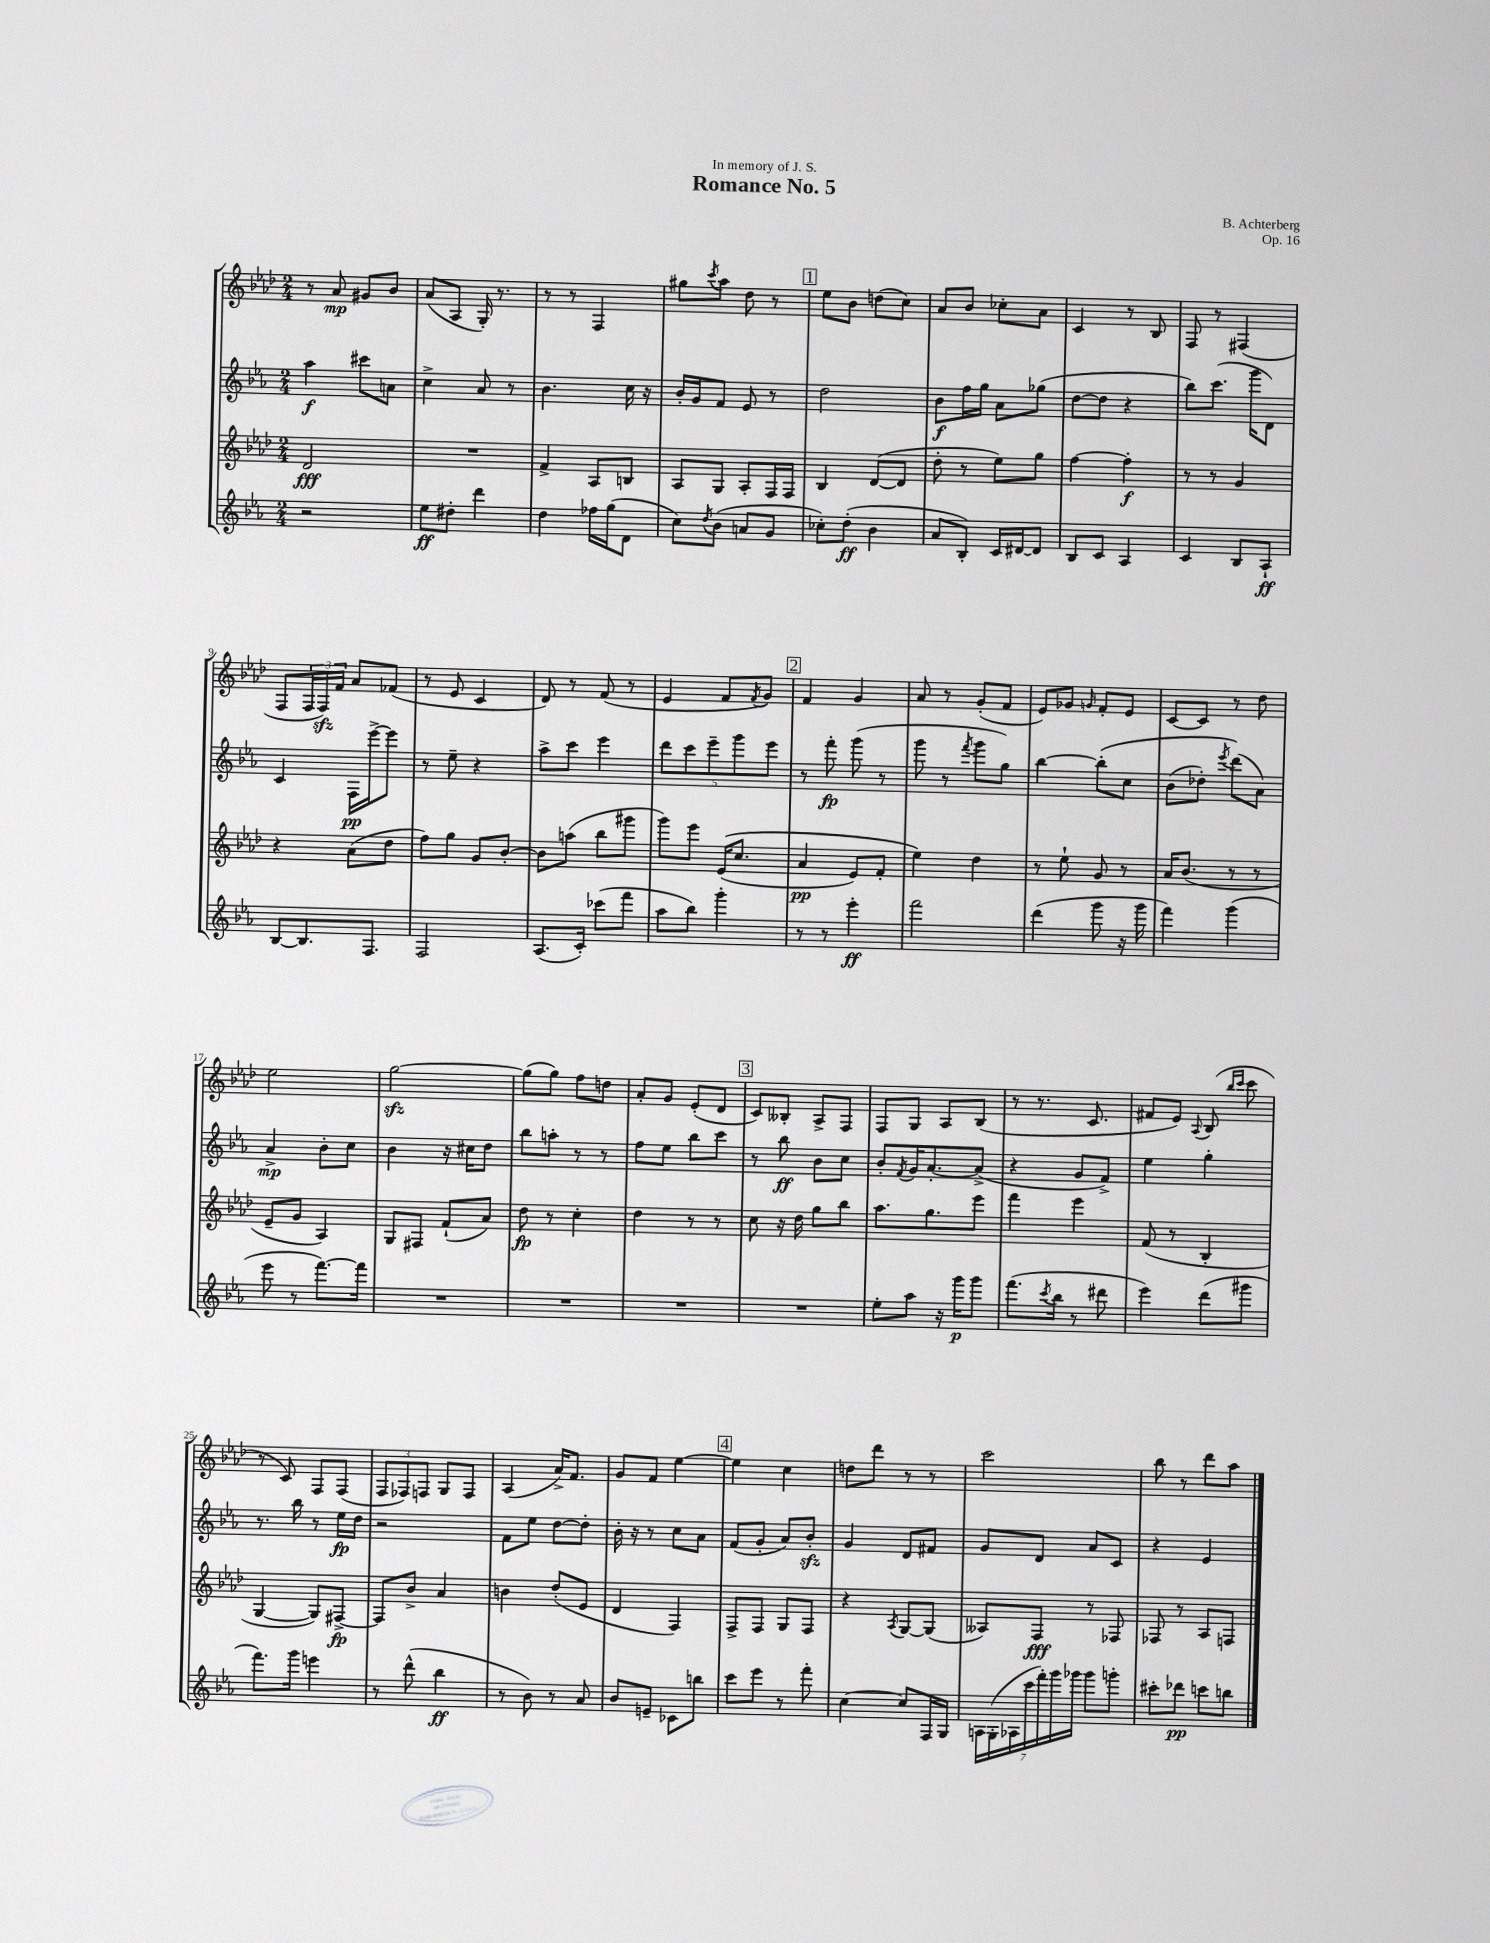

**kern	**dynam	**kern	**dynam	**kern	**dynam	**kern	**dynam
*part4	*part4	*part3	*part3	*part2	*part2	*part1	*part1
*staff4	*staff4	*staff3	*staff3	*staff2	*staff2	*staff1	*staff1
*clefG2	*	*clefG2	*	*clefG2	*	*clefG2	*
*k[b-e-a-]	*	*k[b-e-a-d-]	*	*k[b-e-a-]	*	*k[b-e-a-d-]	*
*M2/4	*	*M2/4	*	*M2/4	*	*M2/4	*
=1	=1	=1	=1	=1	=1	=1	=1
2r	.	2d-/	fff	4aa-\	f	8r	.
.	.	.	.	.	.	8a-/	mp
.	.	.	.	8ccc#X\L	.	8g#X/L	.
.	.	.	.	8an\J	.	8b-/J	.
=2	=2	=2	=2	=2	=2	=2	=2
8ee-\L	ff	2r	.	4cc^\	.	(8a-/L	.
8dd#X'\J	.	.	.	.	.	8A-/J	.
4ddd\	.	.	.	8a-/	.	16G'/)	.
.	.	.	.	.	.	8.r	.
.	.	.	.	8r	.	.	.
=3	=3	=3	=3	=3	=3	=3	=3
4dd\	.	4f^/	.	4.b-\	.	8r	.
.	.	.	.	.	.	8r	.
16ff-X\LL	.	8A-/L	.	.	.	4F/	.
(16gg\J	.	.	.	.	.	.	.
8d\J	.	8Bn/J	.	16cc\	.	.	.
.	.	.	.	16r	.	.	.
=4	=4	=4	=4	=4	=4	=4	=4
8cc\L)	.	8A-/L	.	16b-'/LL	.	8gg#X\L	.
.	.	.	.	16g/J	.	.	.
8qdd/	.	.	.	.	.	8qccc/	.
(8b-\J	.	8G/J	.	8f/J	.	8aa-\J	.
8an/L	.	8A-'/L	.	8e-/	.	8dd-\	.
8g/J	.	16F/L	.	8r	.	8r	.
.	.	16F/JJ	.	.	.	.	.
!!LO:REH:place=s1:t=1
=5	=5	=5	=5	=5	=5	=5	=5
8cc-X'\L)	.	4B-/	.	2dd\	.	8ee-\L	.
(8dd'\J	ff	.	.	.	.	8b-\J	.
4b-\	.	([8d-/L	.	.	.	(8ddn\L	.
.	.	8d-/J]	.	.	.	8cc\J)	.
=6	=6	=6	=6	=6	=6	=6	=6
8a-/L	.	8dd-'\	.	8b-\L	f	8a-/L	.
8B-'/J)	.	8r	.	16ff\L	.	8b-/J	.
.	.	.	.	16gg\JJ	.	.	.
16c/LL	.	8ee-\L)	.	8a-\L	.	8cc-X'\L	.
[16d#X/J	.	.	.	.	.	.	.
8d#/J]	.	8gg\J	.	(8gg-X\J	.	8a-\J	.
=7	=7	=7	=7	=7	=7	=7	=7
8B-/L	.	[4ff\	.	[8dd\L	.	4c/	.
8c/J	.	.	.	8dd\J]	.	.	.
4A-/	.	4ff'\]	f	4r	.	8r	.
.	.	.	.	.	.	8B-/	.
=8	=8	=8	=8	=8	=8	=8	=8
4c/	.	8r	.	8bb-\L)	.	8F/	.
.	.	8r	.	(8.ccc\J	.	8r	.
8B-/L	.	4g/	.	.	.	(4F#X/	.
.	.	.	.	16ggg\KL	.	.	.
8A-`/J	ff	.	.	8d\J)	.	.	.
!!LO:LB:g=z
=9	=9	=9	=9	=9	=9	=9	=9
[8B-/L	.	4r	.	4c/	.	8F/L	.
8.B-/]	.	.	.	.	.	24F/L	.
.	.	.	.	.	.	24Fzz/)	.
.	.	.	.	.	.	24f/JJ	.
.	.	(8a-\L	.	16F\LL	pp	8a-/L	.
8.F/J	.	.	.	[16eee-^\J	.	.	.
.	.	8dd-\J	.	8eee-\J]	.	(8f-X/J	.
=10	=10	=10	=10	=10	=10	=10	=10
2F/	.	8ff\L)	.	8r	.	8r	.
.	.	8gg\J	.	8ee-~\	.	8e-/	.
.	.	8g/L	.	4r	.	4c/	.
.	.	[8b-'/J	.	.	.	.	.
=11	=11	=11	=11	=11	=11	=11	=11
(8.A-/L	.	8b-\L]	.	8aa-^\L	.	8d-/)	.
.	.	(8aan\J	.	8ccc\J	.	8r	.
16c'/Jk)	.	.	.	.	.	.	.
(8ccc-X\L	.	8bb-\L	.	4eee-\	.	(8f/	.
8fff\J	.	8ggg#X\J	.	.	.	8r	.
=12	=12	=12	=12	=12	=12	=12	=12
8aa-\L	.	8ggg\L)	.	10ddd\L	.	4e-/	.
.	.	.	.	10ccc\	.	.	.
8bb-\J)	.	8eee-\J	.	.	.	.	.
.	.	.	.	10eee-~\	.	.	.
4ggg'\	.	((16e-/KL	.	.	.	8f/L	.
.	.	.	.	10ggg\	.	.	.
.	.	8.cc/J	.	.	.	.	.
.	.	.	.	.	.	8qf/	.
.	.	.	.	.	.	8g/J)	.
.	.	.	.	10eee-\J	.	.	.
!!LO:REH:place=s1:t=2
=13	=13	=13	=13	=13	=13	=13	=13
8r	.	4a-/	pp	8r	.	4f/	.
8r	.	.	.	8fff'\	fp	.	.
4eee-'\	ff	8e-/L)	.	(8ggg\	.	4g/	.
.	.	8f'/J	.	8r	.	.	.
=14	=14	=14	=14	=14	=14	=14	=14
2fff\	.	4ee-\)	.	8ggg\	.	8a-/	.
.	.	.	.	8r	.	8r	.
.	.	.	.	8qfff/	.	.	.
.	.	4dd-\	.	8ggg\L	.	(8g'/L	.
.	.	.	.	8gg\J)	.	8f/J	.
=15	=15	=15	=15	=15	=15	=15	=15
(4ddd\	.	8r	.	[4bb-\	.	8e-/L)	.
.	.	8ee-`\	.	.	.	8g-X/J	.
.	.	.	.	.	.	16qqgn/	.
8ggg\	.	8g/	.	(8bb-'\L]	.	8f'/L	.
16r	.	8r	.	8cc\J	.	8e-/J	.
16ggg\	.	.	.	.	.	.	.
=16	=16	=16	=16	=16	=16	=16	=16
4fff\)	.	16a-/KL	.	(8b-\L	.	[8c/L	.
.	.	(8.b-/J	.	.	.	.	.
.	.	.	.	8dd-X'\J)	.	8c/J]	.
.	.	.	.	8qeee-/	.	.	.
(4ggg\	.	8r	.	(8ddd\L)	.	8r	.
.	.	8r	.	8a-\J)	.	8dd-\	.
!!LO:LB:g=z
=17	=17	=17	=17	=17	=17	=17	=17
8eee-\	.	8e-~/L	.	4a-^/	mp	2ee-\	.
8r	.	8g/J	.	.	.	.	.
[8.fff\L)	.	4A-/)	.	8b-'\L	.	.	.
.	.	.	.	8cc\J	.	.	.
16fff\Jk]	.	.	.	.	.	.	.
=18	=18	=18	=18	=18	=18	=18	=18
2r	.	8G/L	.	4b-\	.	[2ggzz\	.
.	.	8F#X/J	.	.	.	.	.
.	.	(8f`/L	.	16r	.	.	.
.	.	.	.	16cc#X\KL	.	.	.
.	.	8a-/J)	.	8dd\J	.	.	.
=19	=19	=19	=19	=19	=19	=19	=19
2r	.	8dd-\	fp	8bb-\L	.	(8gg\L]	.
.	.	8r	.	8aan'\J	.	8gg\J)	.
.	.	4cc'\	.	8r	.	8ff\L	.
.	.	.	.	8r	.	8ddn\J	.
=20	=20	=20	=20	=20	=20	=20	=20
2r	.	4dd-\	.	8ff\L	.	8a-'/L	.
.	.	.	.	8ee-\J	.	8g/J	.
.	.	8r	.	8bb-\L	.	(8e-'/L	.
.	.	8r	.	8ccc\J	.	8d-/J	.
!!LO:REH:place=s1:t=3
=21	=21	=21	=21	=21	=21	=21	=21
2r	.	8cc\	.	8r	.	8c/L)	.
.	.	16r	.	8bb-\	ff	8B--X'/J	.
.	.	16dd-\	.	.	.	.	.
.	.	8gg\L	.	8b-\L	.	8A-^/L	.
.	.	8bb-\J	.	8cc\J	.	8F/J	.
=22	=22	=22	=22	=22	=22	=22	=22
8ee-'\L	.	8.aa-\L	.	8b-'/L	.	8F/L	.
.	.	.	.	8qf/	.	.	.
8aa-\J	.	.	.	16g/K	.	8G/J	.
.	.	8.gg\	.	[8.a-'/	.	.	.
16r	.	.	.	.	.	8A-/L	.
16ggg\KL	p	.	.	.	.	.	.
8ggg\J	.	8eee-\J	.	(8a-^/J]	.	(8B-/J	.
=23	=23	=23	=23	=23	=23	=23	=23
(8.fff\L	.	4fff\	.	4r	.	8r	.
.	.	.	.	.	.	8.r	.
8qccc/	.	.	.	.	.	.	.
16bb-\Jk	.	.	.	.	.	.	.
8r	.	4eee-\	.	8g/L	.	.	.
.	.	.	.	.	.	8.c/	.
8ddd#X\	.	.	.	8f^/J)	.	.	.
=24	=24	=24	=24	=24	=24	=24	=24
4eee-\)	.	(8f/	.	4ee-\	.	8f#X/L	.
.	.	8r	.	.	.	8e-/J)	.
.	.	.	.	.	.	8qqA-/	.
(8ddd\L	.	4B-'/	.	4gg'\	.	(8B-/	.
.	.	.	.	.	.	16qqbb-/LL	.
.	.	.	.	.	.	16qqccc/JJ	.
8ggg#X\J	.	.	.	.	.	8ccc\	.
!!LO:LB:g=z
=25	=25	=25	=25	=25	=25	=25	=25
8.fff\L)	.	[4G/	.	8.r	.	8r	.
.	.	.	.	.	.	8c/)	.
16ggg\Jk	.	.	.	16bb-\	.	.	.
4eeen\	.	8G/L])	.	8r	.	8F/L	.
.	.	[8F#X^/J	fp	16ee-\LL	fp	(8F/J	.
.	.	.	.	16dd\JJ	.	.	.
=26	=26	=26	=26	=26	=26	=26	=26
8r	.	8F#/L]	.	2r	.	12F/L	.
.	.	.	.	.	.	12F-X/)	.
(8ddd^^\	.	8b-^/J	.	.	.	.	.
.	.	.	.	.	.	12Fn/J	.
4bb-\	ff	4a-/	.	.	.	8G/L	.
.	.	.	.	.	.	8F/J	.
=27	=27	=27	=27	=27	=27	=27	=27
8r	.	4bn\	.	8f\L	.	(4A-/	.
8b-\)	.	.	.	8ee-\J	.	.	.
8r	.	(8dd-'/L	.	[8dd\L	.	16a-^/KL)	.
.	.	.	.	.	.	8.f/J	.
8a-/	.	8e-/J	.	8dd'\J]	.	.	.
=28	=28	=28	=28	=28	=28	=28	=28
8b-/L	.	4d-/	.	16b-'\	.	8g/L	.
.	.	.	.	16r	.	.	.
8en~/J	.	.	.	8r	.	8f/J	.
8c-X\L	.	4F/)	.	8cc\L	.	[4ee-\	.
8bbn\J	.	.	.	8a-\J	.	.	.
!!LO:REH:place=s1:t=4
=29	=29	=29	=29	=29	=29	=29	=29
8ccc\L	.	8F^/L	.	(8f/L	.	4ee-\]	.
8eee-\J	.	8F/J	.	8g'/J	.	.	.
8r	.	8G/L	.	8a-/L)	.	4cc\	.
8fff'\	.	8F/J	.	8b-zz'/J	.	.	.
=30	=30	=30	=30	=30	=30	=30	=30
[4cc\	.	4r	.	4g/	.	8ddn\L	.
.	.	.	.	.	.	8ddd-\J	.
.	.	8qA-/	.	.	.	.	.
8cc/L]	.	[8G/L	.	8d/L	.	8r	.
16F/L	.	(8G/J]	.	8f#X/J	.	8r	.
16G/JJ	.	.	.	.	.	.	.
=31	=31	=31	=31	=31	=31	=31	=31
28An\LL	.	8A--X/L)	.	8g/L	.	2ccc\	.
(28G'\	.	.	.	.	.	.	.
28A-X\	.	.	.	.	.	.	.
28ccc\	.	.	.	.	.	.	.
.	.	8F/J	fff	8d/J	.	.	.
28fff'\)	.	.	.	.	.	.	.
28ggg\	.	.	.	.	.	.	.
28ggg-X\JJ	.	.	.	.	.	.	.
8ggg-\L	.	8r	.	8a-/L	.	.	.
8gggn'\J	.	8F-X/	.	8c/J	.	.	.
=32	=32	=32	=32	=32	=32	=32	=32
8ccc#X'\L	.	8F-X/	.	4r	.	8bb-\	.
8ddd-X\J	pp	8r	.	.	.	8r	.
8cccn\L	.	8A-/L	.	4e-/	.	8ddd-\L	.
8bbn\J	.	8Fn/J	.	.	.	8aa-\J	.
==	==	==	==	==	==	==	==
*-	*-	*-	*-	*-	*-	*-	*-
